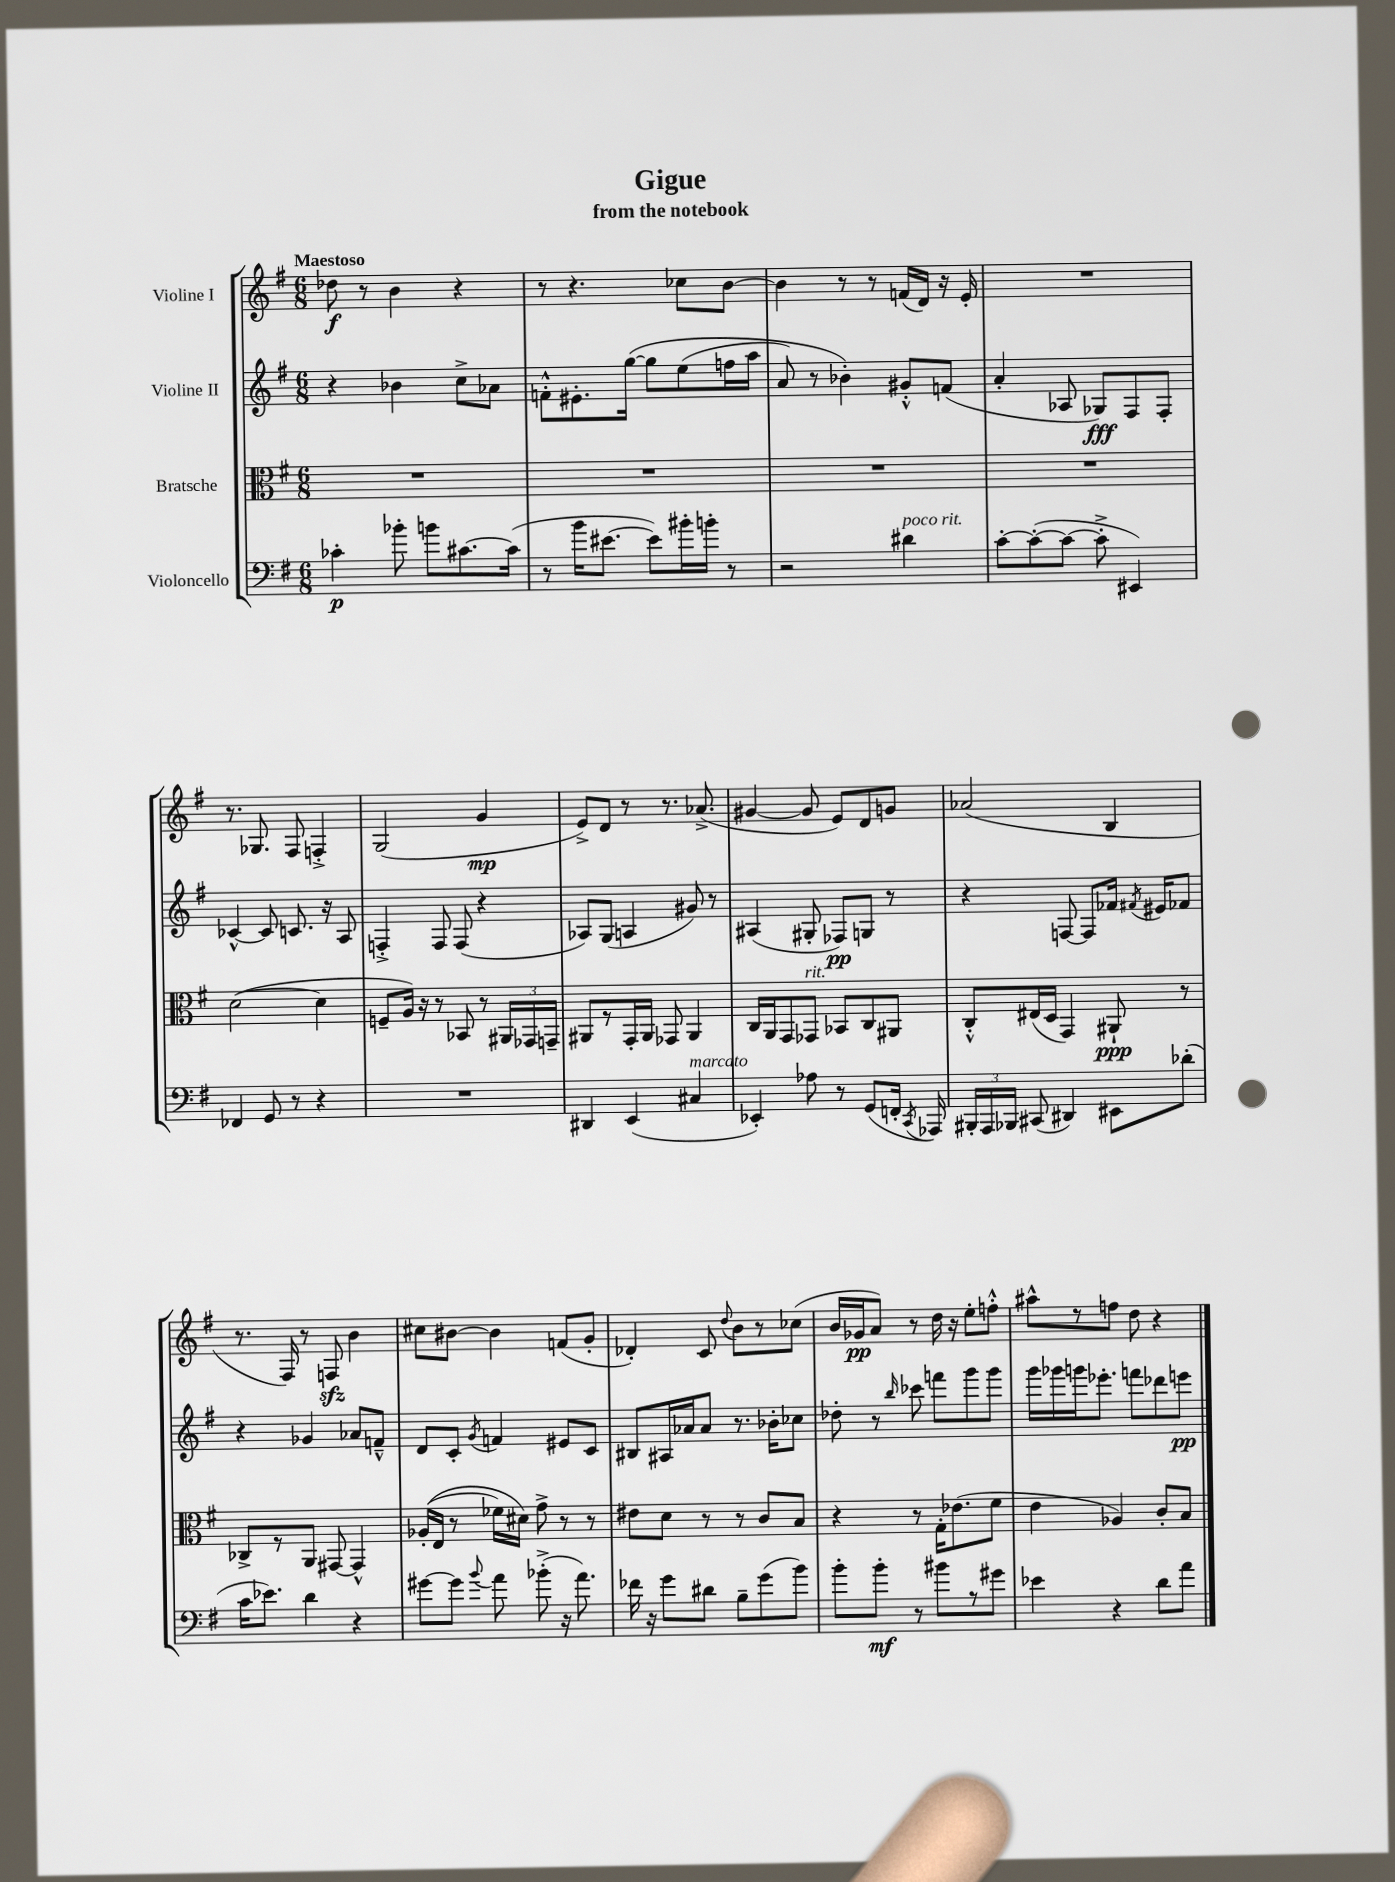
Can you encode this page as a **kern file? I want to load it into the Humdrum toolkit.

**kern	**kern	**kern	**kern
*staff4	*staff3	*staff2	*staff1
*clefF4	*clefC3	*clefG2	*clefG2
*k[f#]	*k[f#]	*k[f#]	*k[f#]
*M6/8	*M6/8	*M6/8	*M6/8
4c-'	2.r	4r	8dd-
.	.	.	8r
8b-'	.	4b-	4b
8b	.	.	.
[8.c#	.	8cc^	4r
.	.	8a-	.
(16c#]	.	.	.
=	=	=	=
8r	2.r	8f'^^	8r
16b	.	8.e#'	4.r
[8.e#	.	.	.
.	.	&([16gg	.
8e#])	.	8gg]	.
16b#'	.	(8ee	8cc-
16b'	.	.	.
8r	.	16ff	[8b
.	.	16aa	.
=	=	=	=
2r	2.r	8a)	4b]
.	.	8r	.
.	.	4b-'&)	8r
.	.	.	8r
4d#	.	8g#'^^	(16f
.	.	.	16d)
.	.	(8f	16r
.	.	.	16e'
=	=	=	=
[8c'	2.r	4a'	2.r
(8c'_	.	.	.
8c_	.	8A-	.
8c'^]	.	8G-)	.
4EE#)	.	8F#	.
.	.	8F#'	.
=	=	=	=
4FF-	([2d	[4c-^^	8.r
.	.	.	8.G-
8GG	.	8c-]	.
8r	.	8.c	8F#
4r	4d]	.	4F'^
.	.	16r	.
.	.	8A	.
=	=	=	=
2.r	8F~	4F'^	(2G
.	16A)	.	.
.	16r	.	.
.	8r	8F	.
.	8BB-	(8F	.
.	8r	4r	4g
.	24AA#	.	.
.	24GG-	.	.
.	24GG~	.	.
=	=	=	=
4DD#	8AA#	8A-)	8e^)
.	8r	(8G	8d
(4EE	16GG'	4A	8r
.	16AA#	.	.
.	8GG-	.	8.r
4C#	4AA#	8g#)	.
.	.	.	(8.a-^
.	.	8r	.
=	=	=	=
4EE-')	16C	(4A#	[4g#
.	16AA	.	.
.	8GG	.	.
8A-	8GG-	8G#'	8g#]
8r	8BB-	8F-)	8e)
(8GG	8C	8G	8d
16FF'	8AA#	8r	8g
8qCC	.	.	.
16AAA-)	.	.	.
=	=	=	=
24BBB#'	8C'^^	4r	(2a-
24AAA	.	.	.
24BBB-	.	.	.
(8CC#	(16E#	.	.
.	16D	.	.
4DD#)	4GG)	[8F	.
.	.	8F]	.
8EE#	8AA#`	16f-	4B
.	.	8qf#	.
.	.	16e#	.
(8d-'	8r	8f-	.
=	=	=	=
16c	8C-^	4r	8.r
8.e-)	.	.	.
.	8r	.	.
.	.	.	16F#)
4d	8AA	4g-	8r
.	[8GG#	.	8F
4r	4GG#^^]	8a-	4b
.	.	8f~^^	.
=	=	=	=
[8g#	&((16A-'	8d	8cc#
.	16E	.	.
8g#]	8r	8c'	[8b#
8qqb	.	8qg	.
8a	16f-)	4f	4b#]
.	16d#&)	.	.
(8b-'^	8g^	.	.
16r	8r	8e#	(8f
8.a)	.	.	.
.	8r	8c	8g'
=	=	=	=
16f-	8e#	8B#	4d-')
16r	.	.	.
8g	8d	16A#	.
.	.	16a-	.
8d#	8r	8a-	8c
.	.	.	8qqdd
8B~	8r	8.r	8b
(8g	8c	.	8r
.	.	16b-'	.
8b)	8B	8cc-	(8cc-
=	=	=	=
8b'	4r	8dd-'	16b
.	.	.	16g-
8b'	.	8r	8a)
.	.	16qqbb	.
8r	8r	8ccc-	8r
8b#	16G'	8fff	16dd
.	(8.e-	.	16r
8r	.	8ggg	8ee'
8g#	8f#	8ggg	8ff'^^
=	=	=	=
4e-	4e	16ggg	8aa#^^
.	.	16ggg-	.
.	.	16ggg	8r
.	.	8.eee-'	.
4r	4A-)	.	8ff
.	.	8fff	8dd
8d	8c'	8ddd-	4r
8a	8B	8eee	.
==	==	==	==
*-	*-	*-	*-
